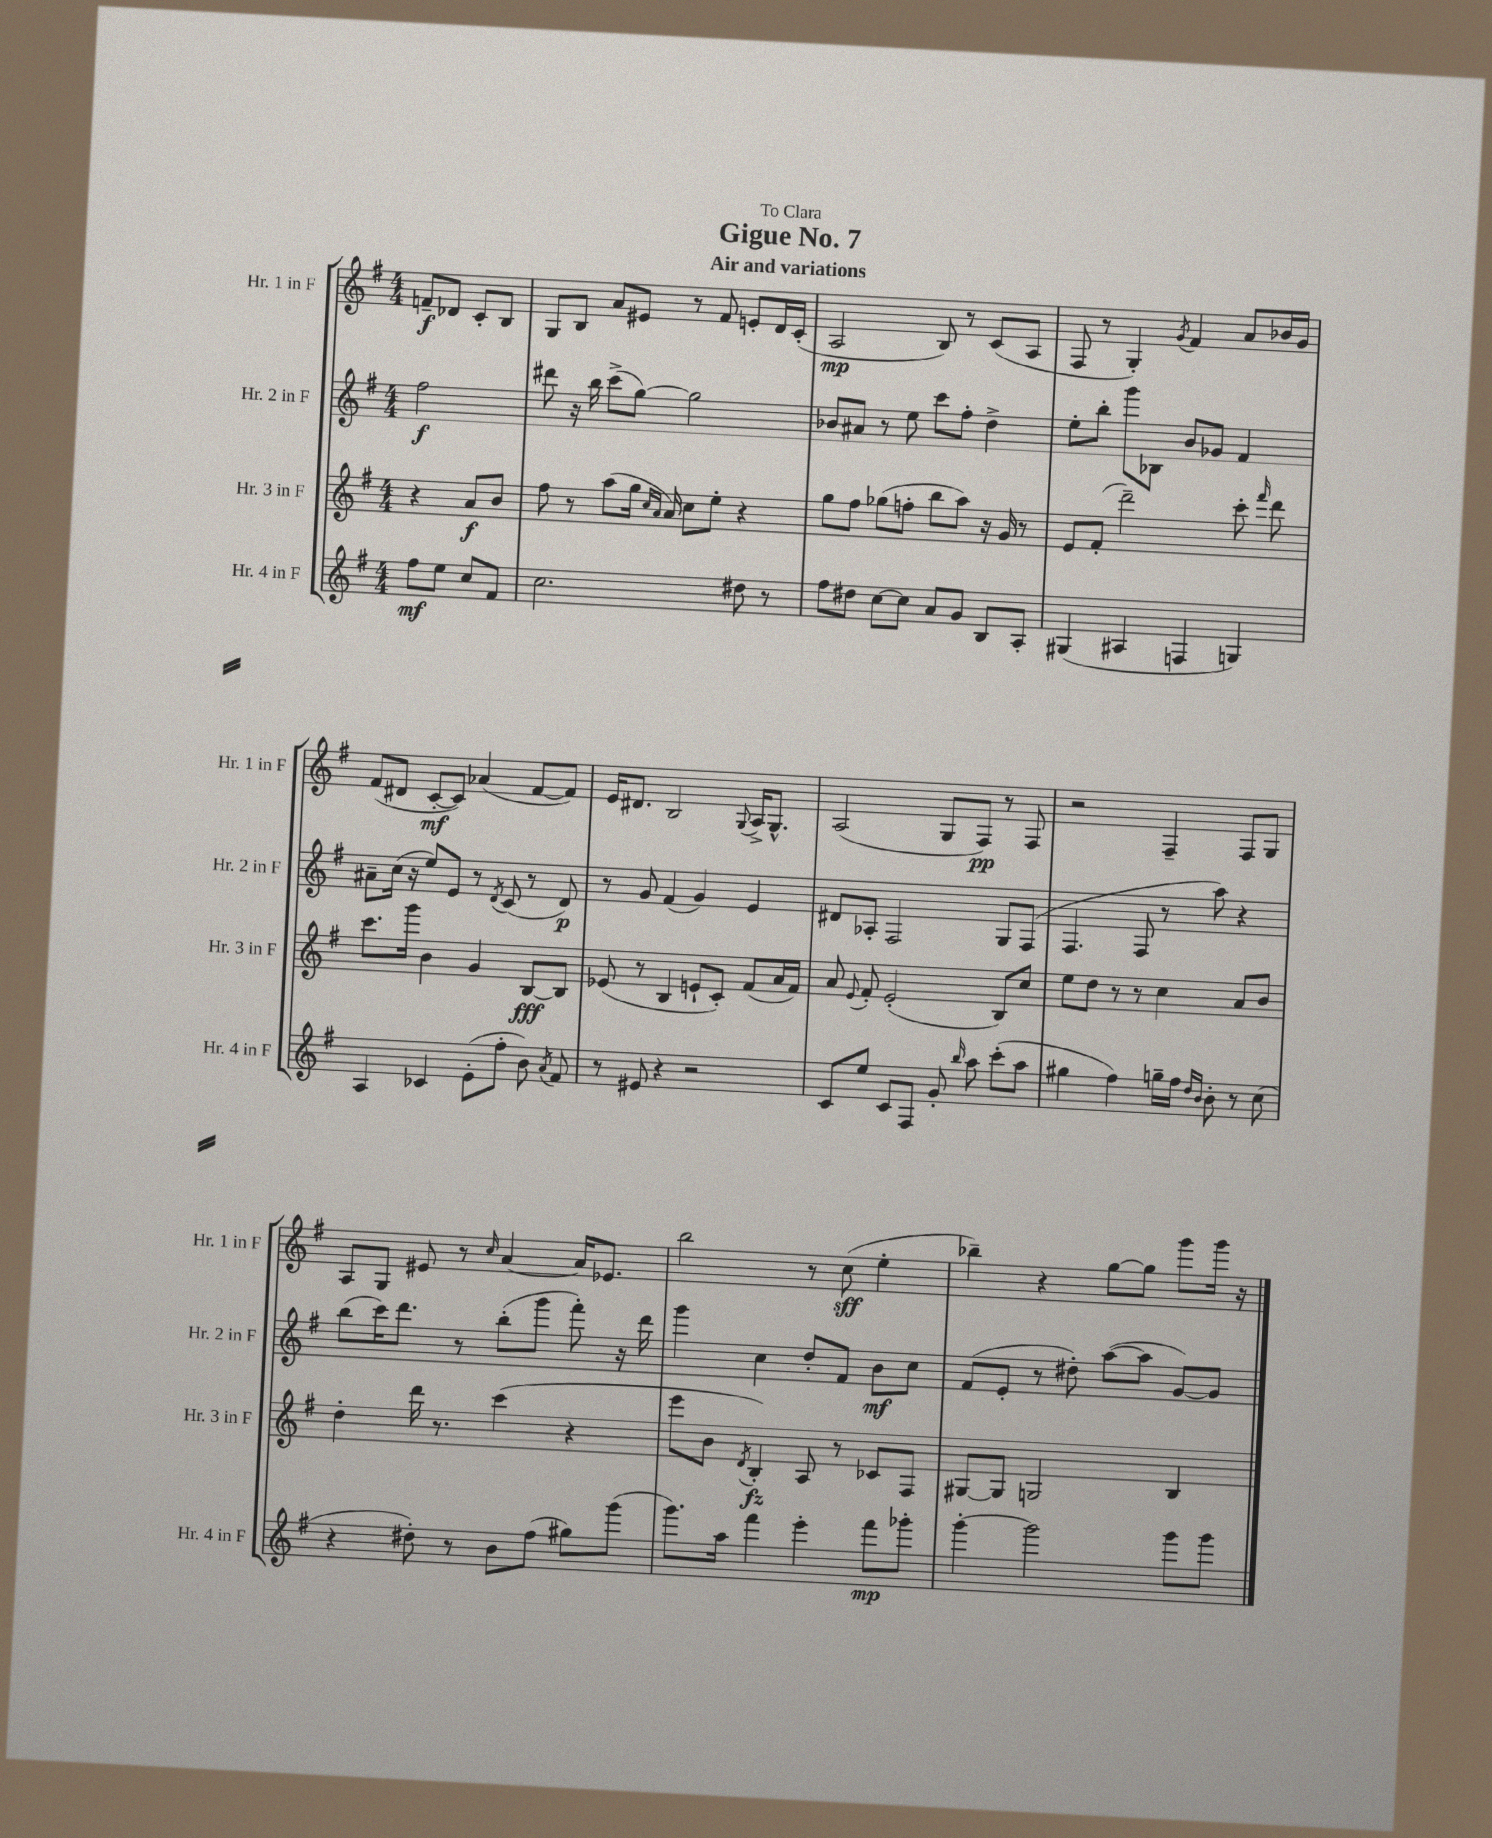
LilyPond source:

\header { title = "Gigue No. 7" subtitle = "Air and variations" dedication = "To Clara" }
<<
\new StaffGroup <<
\new Staff = "s0" \with { instrumentName = "Hr. 1 in F" shortInstrumentName = "Hr. 1 in F" } {
    \clef treble \key g \major \numericTimeSignature \time 4/4 \partial 2
    \autoBeamOff f'8[--\f des'8] c'8[-. b8] |
    g8[ b8] a'8[ eis'8] r8 fis'8 e'8[-. d'16 c'16]-.( |
    a2\mp b8) r8 c'8[( a8] |
    fis8 r8 g4-.) \acciaccatura { g'8 } fis'4 a'8[ bes'16 g'16] |
    fis'8[( dis'8] c'8[~-.\mf c'8]) aes'4( fis'8[~ fis'8]) |
    e'16[ dis'8.] b2 \appoggiatura { g8 } a16[-> g8.]-^ |
    a2( g8[ fis8]\pp) r8 fis8 |
    r2 fis4-- fis8[ g8] |
    a8[ g8] eis'8 r8 \grace { c''16 } a'4~ a'16[ ees'8.] |
    b''2 r8 c''8\sff( e''4-. |
    bes''4--) r4 g''8[~ g''8] g'''8[ g'''16] r16 \bar "|." |
}
\new Staff = "s1" \with { instrumentName = "Hr. 2 in F" shortInstrumentName = "Hr. 2 in F" } {
    \clef treble \key g \major \numericTimeSignature \time 4/4 \partial 2
    \autoBeamOff fis''2\f |
    dis'''8 r16 b''16 c'''8[->( g''8]~) g''2 |
    bes'8[ ais'8] r8 e''8 c'''8[ fis''8]-. d''4-> |
    e''8[-. b''8]-. g'''8[ bes8] b'8[ ges'8] fis'4 |
    ais'8[-- c''16]( r16 e''8[) e'8] r8 \acciaccatura { d'8 } c'8( r8 d'8\p) |
    r8 g'8 fis'4( g'4) e'4 |
    dis'8[ aes8]-. fis2 g8[ fis8]( |
    fis4. fis8 r8 a''8) r4 |
    b''8[( c'''16) d'''8.] r8 b''8[-.( g'''8] fis'''8-.) r16 d'''16 |
    g'''4 c''4 d''8[-. fis'8] b'8[\mf c''8] |
    fis'8[( e'8]-. r8 dis''8-.) a''8[~( a''8] g'8[~) g'8] \bar "|." |
}
\new Staff = "s2" \with { instrumentName = "Hr. 3 in F" shortInstrumentName = "Hr. 3 in F" } {
    \clef treble \key g \major \numericTimeSignature \time 4/4 \partial 2
    \autoBeamOff r4 a'8[\f b'8] |
    fis''8 r8 a''8[( g''16] \grace { c''16[ a'16] } a'16) c''8[ e''8]-. r4 |
    g''8[ fis''8] ges''8[( f''8]-. b''8[ a''8]) r16 g'16 r8 |
    e'8[ fis'8]-.( d'''2--) c'''8-. \grace { fis'''16 } d'''8 |
    c'''8.[ g'''16] b'4 g'4 b8[~\fff b8] |
    ees'8( r8 b4 e'8[-! c'8]-.) fis'8[( a'16 fis'16]) |
    a'8 \appoggiatura { e'8 } fis'8-. e'2-.( b8[) c''8] |
    e''8[ d''8] r8 r8 c''4 a'8[ b'8] |
    d''4-. d'''16 r8. c'''4( r4 |
    e'''8[ b'8] \acciaccatura { d'8 } b4-.\fz) a8 r8 ces'8[ fis8] |
    gis8[~ gis8] g2 b4 \bar "|." |
}
\new Staff = "s3" \with { instrumentName = "Hr. 4 in F" shortInstrumentName = "Hr. 4 in F" } {
    \clef treble \key g \major \numericTimeSignature \time 4/4 \partial 2
    \autoBeamOff fis''8[\mf e''8] c''8[ fis'8] |
    c''2. dis''8 r8 |
    fis''8[ dis''8] c''8[~ c''8] a'8[ g'8] b8[ a8]-. |
    gis4( ais4 f4 g4) |
    a4 ces'4 e'8[-.( fis''8]-. b'8) \acciaccatura { a'8 } fis'8 |
    r8 eis'8 r4 r2 |
    c'8[ e''8] c'8[ fis8] g'8-. \grace { b''16 } a''8 c'''8[-.( a''8] |
    gis''4 fis''4) g''16[-- fis''16] \grace { d''16[ b'16] } b'8-. r8 c''8( |
    r4 dis''8-.) r8 b'8[ fis''8]( gis''8[) g'''8]( |
    g'''8.[) a''16] fis'''4 e'''4-. fis'''8[\mp ges'''8]-. |
    g'''4~-. g'''2 g'''8[ g'''8] \bar "|." |
}
>>
>>
\layout { \context { \Score \remove "Bar_number_engraver" } }
